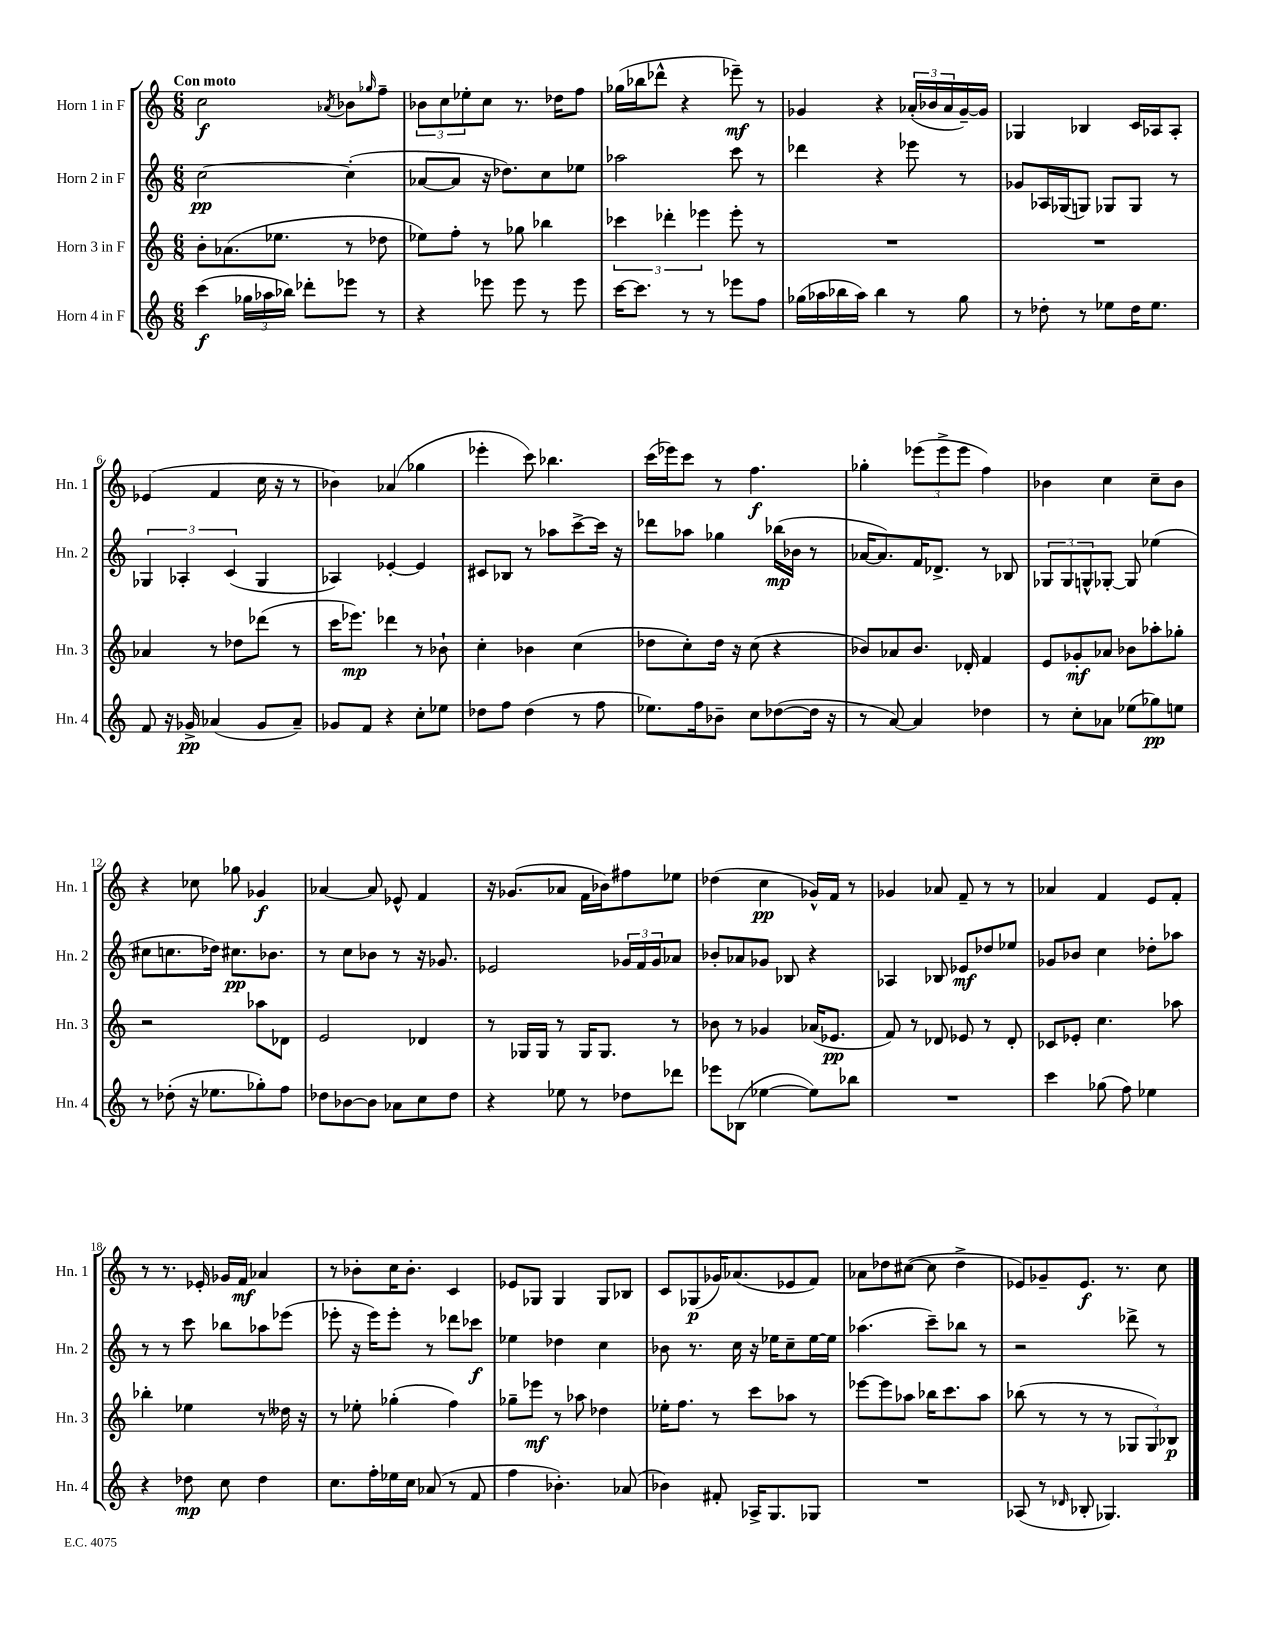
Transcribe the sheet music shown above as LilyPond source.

<<
\new StaffGroup <<
\new Staff = "s0" \with { instrumentName = "Horn 1 in F" shortInstrumentName = "Hn. 1" } {
    \clef treble \key c \major \numericTimeSignature \time 6/8 \tempo "Con moto"
    c''2\f \acciaccatura { aes'8 } bes'8 \grace { ges''16 } f''8-- |
    \tuplet 3/2 { bes'8 c''8 ees''8-. } c''8 r8. des''16 f''8 |
    ges''16( bes''16 des'''8-^ r4 ees'''8--\mf) r8 |
    ges'4 r4 \tuplet 3/2 { aes'16-.( bes'16 aes'16 } ges'16~--) ges'16 |
    ges4 bes4 c'16 aes16 aes8-. |
    ees'4( f'4 c''16 r16 r8 |
    bes'4) aes'4( ges''4 |
    ees'''4-. c'''8) bes''4. |
    c'''16( ees'''16) c'''8 r8 f''4.\f |
    ges''4-. \tuplet 3/2 { ees'''8( ees'''8-> ees'''8 } f''4) |
    bes'4 c''4 c''8-- bes'8 |
    r4 ces''8 ges''8 ges'4\f |
    aes'4~ aes'8 ees'8-^ f'4 |
    r16 ges'8.( aes'8 f'16 bes'16) fis''8 ees''8 |
    des''4( c''4\pp ges'16-^) f'16 r8 |
    ges'4 aes'8 f'8-- r8 r8 |
    aes'4 f'4 e'8 f'8-. |
    r8 r8. ees'16-. ges'16 f'16\mf aes'4 |
    r8 bes'8-. c''16 bes'8.-. c'4 |
    ees'8 ges8 ges4 ges8 bes8 |
    c'8 ges8\p( ges'16) aes'8.( ees'8 f'8) |
    aes'8 des''8 cis''8~( cis''8 des''4-> |
    ees'8) ges'8-- ees'8.\f r8. c''8 \bar "|." |
}
\new Staff = "s1" \with { instrumentName = "Horn 2 in F" shortInstrumentName = "Hn. 2" } {
    \clef treble \key c \major \numericTimeSignature \time 6/8
    c''2~\pp c''4-.( |
    aes'8~ aes'8 r16 des''8.) c''8 ees''8 |
    aes''2 c'''8 r8 |
    des'''4 r4 ees'''8 r8 |
    ges'8 aes16 ges16( g8) ges8 ges8 r8 |
    \tuplet 3/2 { ges4 aes4-. c'4( } ges4 |
    aes4) ees'4~-. ees'4 |
    cis'8 bes8 r8 aes''8 c'''8~-> c'''16 r16 |
    des'''8 aes''8 ges''4 bes''16\mp( bes'16 r8 |
    aes'16~ aes'8.) f'16 des'8.-> r8 bes8 |
    \tuplet 3/2 { ges8 ges8 g8-^ } ges8~-. ges8 ees''4( |
    cis''8 c''8. des''16) cis''8.\pp bes'8. |
    r8 c''8 bes'8 r8 r16 ges'8. |
    ees'2 \tuplet 3/2 { ges'16 f'16 ges'16 } aes'8 |
    bes'8-. aes'8 ges'8 bes8 r4 |
    aes4 bes8 ees'8\mf des''8 ees''8 |
    ges'8 bes'8 c''4 des''8-. aes''8 |
    r8 r8 c'''8 bes''8 aes''8 ees'''8( |
    ees'''8-. r16 ees'''16) ees'''8-. r8 des'''8 ces'''8\f |
    ees''4 des''4 c''4 |
    bes'8 r8. c''16 r16 ees''16 c''8-- ees''16~ ees''16 |
    aes''4.( c'''8--) bes''8 r8 |
    r2 des'''8-> r8 \bar "|." |
}
\new Staff = "s2" \with { instrumentName = "Horn 3 in F" shortInstrumentName = "Hn. 3" } {
    \clef treble \key c \major \numericTimeSignature \time 6/8
    b'8-. aes'8.( ees''8. r8 des''8 |
    ees''8) f''8-. r8 ges''8 bes''4 |
    \tuplet 3/2 { ces'''4 des'''4-. ees'''4 } ees'''8-. r8 |
    R2. |
    R2. |
    aes'4 r8 des''8 des'''8( r8 |
    c'''16 ees'''8.\mp) des'''4 r8 bes'8-! |
    c''4-. bes'4 c''4( |
    des''8 c''8-.) des''16 r16 c''8( r4 |
    bes'8) aes'8 bes'8. des'16-. f'4 |
    e'8 ges'8-.\mf aes'8 bes'8 aes''8-. ges''8-. |
    r2 aes''8 des'8 |
    e'2 des'4 |
    r8 ges16 ges16 r8 ges16 ges8. r8 |
    bes'8 r8 ges'4 aes'16( ees'8.\pp |
    f'8) r8 des'8 ees'8 r8 des'8-. |
    ces'8 ees'8-. c''4. aes''8 |
    bes''4-. ees''4 r8 deses''16 r16 |
    r8 ees''8-. ges''4-.( f''4) |
    ges''8-- ees'''8\mf r8 aes''8 des''4 |
    ees''16-. f''8. r8 c'''8 aes''8 r8 |
    ees'''8~ ees'''8 aes''8 bes''16 c'''8. aes''8 |
    bes''8( r8 r8 r8 \tuplet 3/2 { ges8 ges8) bes8\p } \bar "|." |
}
\new Staff = "s3" \with { instrumentName = "Horn 4 in F" shortInstrumentName = "Hn. 4" } {
    \clef treble \key c \major \numericTimeSignature \time 6/8
    c'''4\f( \tuplet 3/2 { ges''16 aes''16 bes''16) } des'''8-. ees'''8 r8 |
    r4 ees'''8 ees'''8 r8 ees'''8 |
    c'''16~ c'''8. r8 r8 ees'''8 f''8 |
    ges''16( aes''16 bes''16 aes''16) bes''4 r8 ges''8 |
    r8 des''8-. r8 ees''8 des''16 ees''8. |
    f'8 r16 ges'16->\pp aes'4( ges'8 aes'8--) |
    ges'8 f'8 r4 c''8-. ees''8 |
    des''8 f''8 des''4( r8 f''8 |
    ees''8.) f''16 bes'8-- c''8 des''8~( des''16 r16 |
    r8 a'8~) a'4 des''4 |
    r8 c''8-. aes'8 ees''8( ges''8\pp) e''8 |
    r8 des''8-.( r16 ees''8. ges''8-.) f''8 |
    des''8 bes'8~ bes'8 aes'8 c''8 des''8 |
    r4 ees''8 r8 des''8 des'''8 |
    ees'''8 bes8( ees''4~ ees''8) bes''8 |
    R2. |
    c'''4 ges''8( f''8) ees''4 |
    r4 des''8\mp c''8 des''4 |
    c''8. f''16-. ees''16 c''16 aes'8( r8 f'8 |
    f''4 bes'4.-.) aes'8( |
    bes'4) fis'8-. aes16-> g8. ges8 |
    R2. |
    aes8( r8 \grace { des'16 } bes8-. ges4.) \bar "|." |
}
>>
>>
